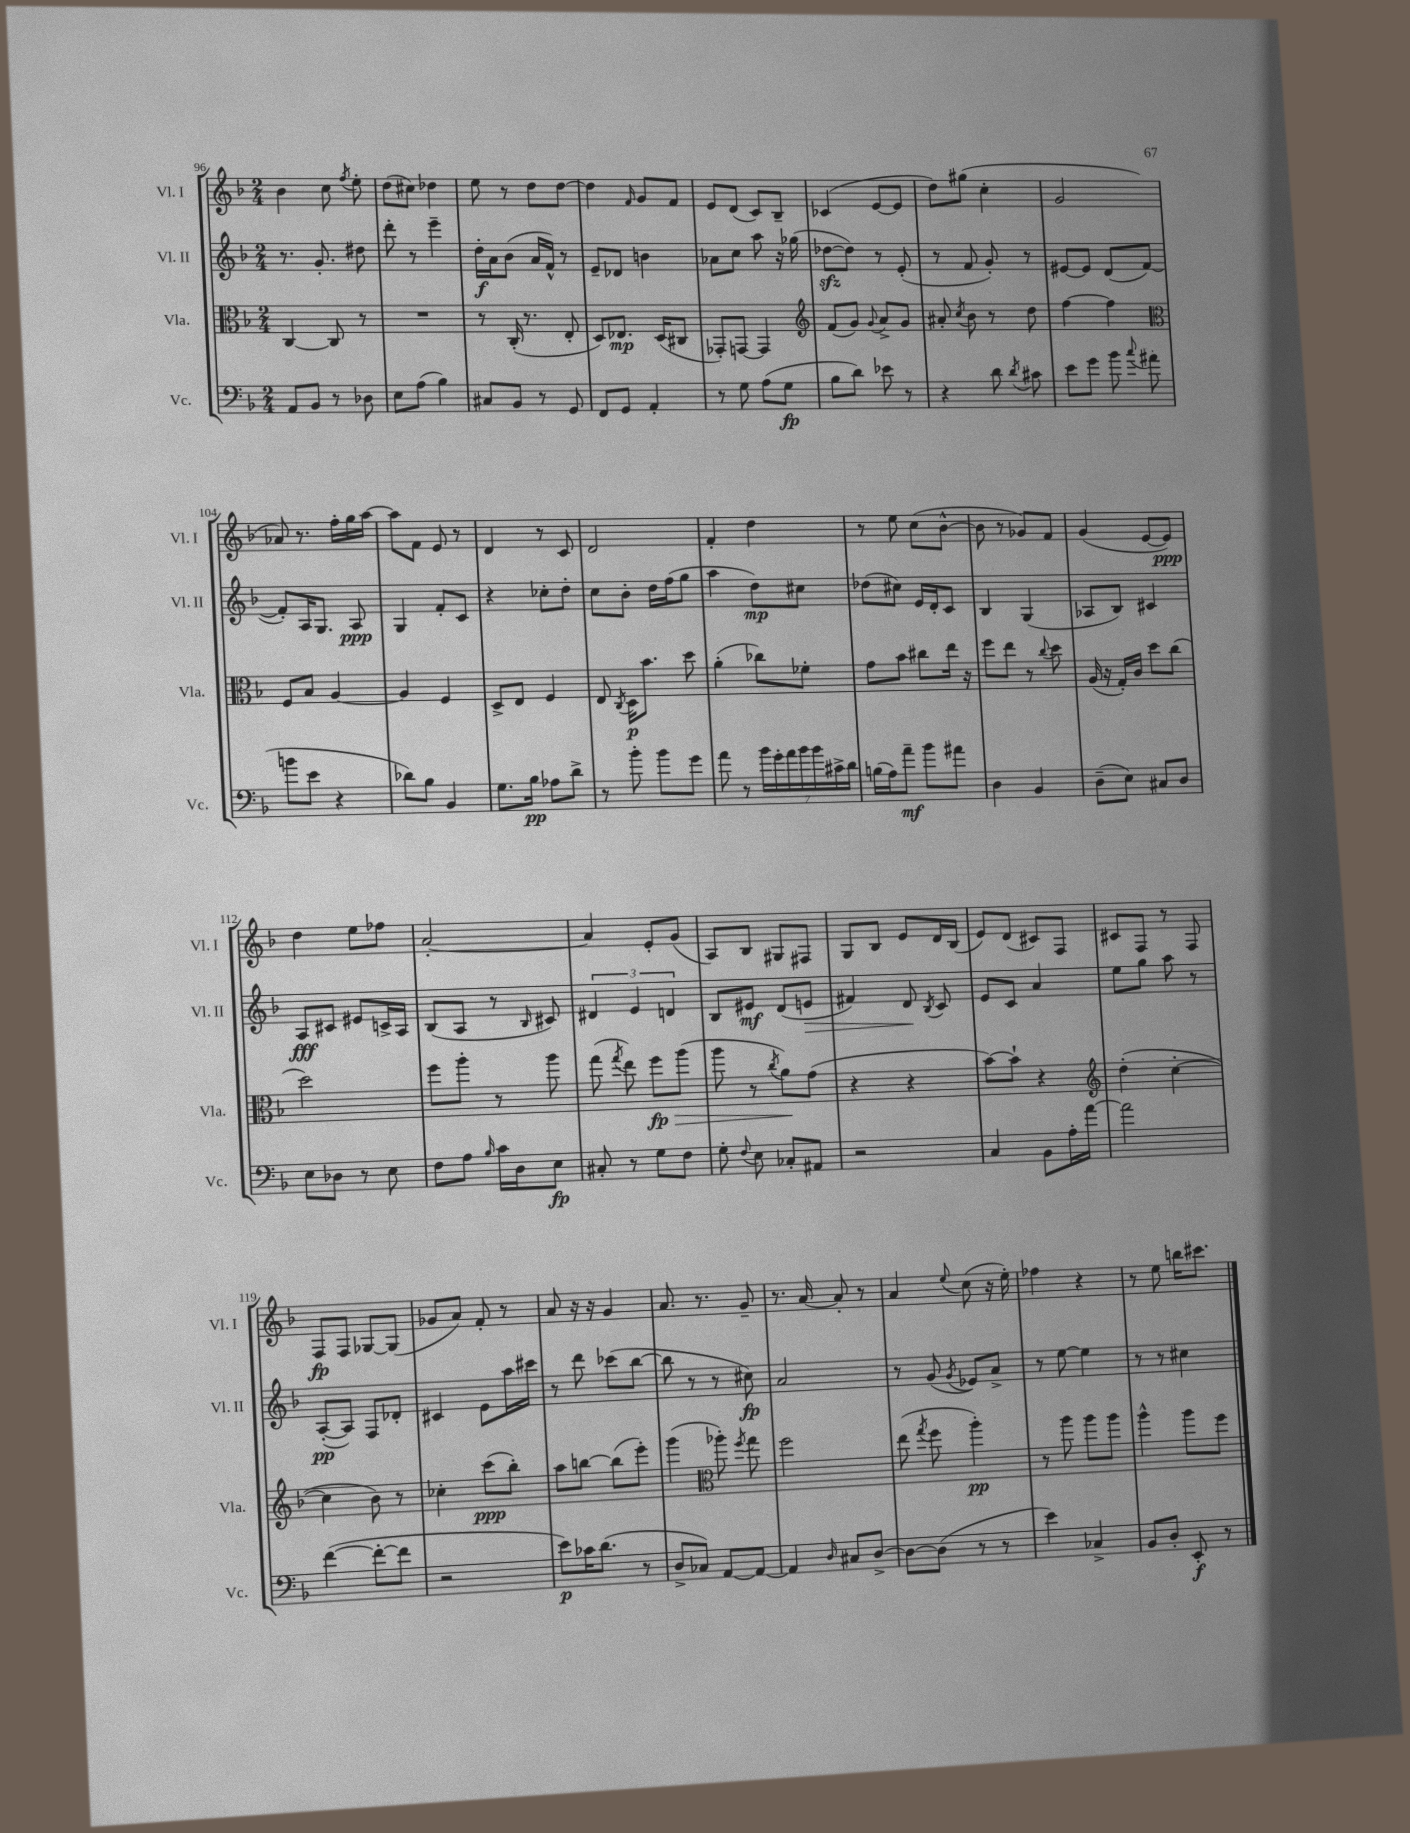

**kern	**kern	**kern	**kern
*staff4	*staff3	*staff2	*staff1
*clefF4	*clefC3	*clefG2	*clefG2
*k[b-]	*k[b-]	*k[b-]	*k[b-]
*M2/4	*M2/4	*M2/4	*M2/4
8AA/L	[4C/	8.r	4b-\
8BB-/J	.	.	.
.	.	8.g'/	.
8r	8C/]	.	8cc\
.	.	.	8qff/
8D-\	8r	8dd#\	8ee'\
=	=	=	=
8E\L	2r	8ddd'\	(8dd\L
(8A\J	.	8r	8cc#\J)
4B-\)	.	4eee~\	4dd-\
=	=	=	=
8C#/L	8r	16dd'\LL	8ee\
.	.	16a\J	.
8BB-/J	(16C'/	(8b-\J	8r
.	8.r	.	.
8r	.	16a/LL	8dd\L
.	.	16f^^/JJ)	.
8GG/	8E'/	8r	[8dd\J
=	=	=	=
8FF/L	8D/L)	8e~/L	4dd\]
8GG/J	8.E-/J	8d-/J	.
.	.	.	16qqf/
4AA'/	.	4b\	8g/L
.	(16D/LK	.	.
.	8C#/J	.	8f/J
=	=	=	=
8r	8GG-'/L)	8a-\L	8e/L
8G\	[8GG/J	8cc\J	(8d/J
(8A\L	4GG/]	8aa\	8c/L)
8G\J	.	16r	8B-~/J
.	.	(16gg-\	.
=	=	=	=
*	*clefG2	*	*
8B-\L	(8f/L	[8dd-\L	(4c-/
8d\J)	8g/J)	8dd-\]J)	.
.	8qqg/	.	.
8e-\	8a^/L	8r	[8e/L
8r	8g/J	(8e'/	8e/]J
=	=	=	=
4r	8a#'/	8r	8dd\L)
.	8qcc/	.	.
.	8b-\	8f/	(8gg#\J
8d\	8r	8g'/)	4cc'\
8qd/	.	.	.
8c#\	8dd\	8r	.
=	=	=	=
8e\L	[4ff\	[8e#/L	2g/
8g\J	.	8e#/]J	.
8b-\	4ff\]	(8d/L	.
8qqcc/	.	.	.
(8a#\	.	[8f/J	.
=	=	=	=
*	*clefC3	*	*
8b\L	8F/L	8f'/]L)	8a-/)
8e\J	8B-/J	16A/K	8.r
.	.	8.G/J	.
4r	[4A/	.	.
.	.	.	16ff'\LL
.	.	8A/	16gg\
.	.	.	[16aa\JJ
=	=	=	=
8d-\L)	4A/]	4G/	8aa\]L
8B-\J	.	.	8f\J
4BB-/	4F/	8f'/L	8e/
.	.	8c/J	8r
=	=	=	=
8.G\L	8D^/L	4r	4d/
.	8E/J	.	.
16B-\Jk	.	.	.
8A-\L	4F/	8cc-'\L	8r
8d^\J	.	8dd'\J	8c/
=	=	=	=
8r	8E/	8cc\L	2d/
.	8qC/	.	.
8b-'\	16D\LK	8b-'\J	.
.	8.b-\J	.	.
8b-\L	.	16dd\LL	.
.	.	(16ff\J	.
8g\J	8dd\	8gg\J	.
=	=	=	=
8a\	(4a'\	4aa\	4f'/
8r	.	.	.
28b-\LL	8cc-\L)	8dd\L)	4dd\
28g'\	.	.	.
28a\	.	.	.
28b-\	.	.	.
.	8f-'\J	8cc#\J	.
28b-\	.	.	.
28c#^\	.	.	.
28d\JJ	.	.	.
=	=	=	=
(16B\LL	8g\L	(8dd-\L	8r
16A\J)	.	.	.
8a~\J	8b-\J	8cc#\J)	8ee\
8b-\L	8cc#\L	16e/LL	(8cc\L
.	.	16d'/J	.
8a#\J	16ee\Jk	8c/J	[8b-^^\J
.	16r	.	.
=	=	=	=
4D\	8ff\L	4B-/	8b-\]
.	8ee\J	.	8r
4BB-/	8r	(4G/	8g-/L)
.	8qqcc/	.	.
.	8dd\	.	8f/J
=	=	=	=
(8D~\L	(16A/	8A-/L	(4g/
.	16r	.	.
8E\J)	16G'/LL)	8B-/J)	.
.	16c/JJ	.	.
8C#/L	8dd\L	4c#/	[8e/L
8D/J	(8cc\J	.	8e/]J)
=	=	=	=
8E\L	2dd\)	8A/L	4dd\
8D-\J	.	8c#/J	.
8r	.	8e#/L	8ee\L
8E\	.	16c^/L	8ff-\J
.	.	16A/JJ	.
=	=	=	=
8F\L	8ff\L	(8B-/L	[2a'/
8A\J	8aa'\J	8A/J	.
16qqB-/	.	.	.
16c\LL	8r	8r	.
16D\J	.	.	.
.	.	16qqB-/	.
8E\J	8aa\	8c#/)	.
=	=	=	=
8C#'/	(8gg\	6d#/	4a/]
.	8qgg/	.	.
8r	8ee\)	.	.
.	.	6e/	.
8G\L	8ff\L	.	8e'/L
.	.	6d/	.
8F\J	(8aa\J	.	(8g/J
=	=	=	=
8G'\	8aa\	8B-/L	8A/L)
8qqF/	.	.	.
8E\	8r	8e#/J	8B-/J
.	8qcc/	.	.
8C-'/L	8a\L)	(8d/L	8G#/L
8AA#/J	(8g\J	8e/J	8F#/J
=	=	=	=
2r	4r	4f#/)	8G/L
.	.	.	8B-/J
.	4r	8d/	8e/L
.	.	8qB-/	.
.	.	8c/	16d/L
.	.	.	(16B-/JJ
=	=	=	=
4C/	[8b-\L)	8e/L	8e/L)
.	8b-`\]J	8c/J	(8d/J
8BB-\L	4r	4a/	8c#/L)
16A'\L	.	.	8F/J
[16a\JJ	.	.	.
=	=	=	=
*	*clefG2	*	*
2a\]	(4dd'\	8ee\L	8c#/L
.	.	8gg\J	8F/J
.	[4cc'\	8aa\	8r
.	.	8r	8F/
=	=	=	=
([4f\	4cc\]	([8A'/L	8F/L
.	.	8A/]J)	8F/J
8f'\_L	8b-\)	8F/L	[8G-/L
8f\]J	8r	8d-'/J	(8G-/]J
=	=	=	=
2r	4cc-'\	4c#/	8g-/L
.	.	.	8a/J)
.	(8ccc\L	8e\L	8f'/
.	8bb-'\J)	16aa\L	8r
.	.	16ccc#\JJ	.
=	=	=	=
8e\L)	8aa\L	8r	8a/
16c-\K	[8bb\J	8ddd\	16r
(8.d\J	.	.	16r
.	(8bb\]L	(8ccc-\L	4g/
8r	8eee'\J)	[8bb-\J	.
=	=	=	=
8D^/L	(4ggg\	8bb-\]	8.a/
8C-/J)	.	8r	.
.	.	.	8.r
*	*clefC3	*	*
[8AA/L	8aa-'\)	8r	.
.	8qff/	.	.
8AA/_J	8gg\	8cc#\)	8g~/
=	=	=	=
4AA/]	2ff\	2a/	8.r
.	.	.	[16a/
16qqD/	.	.	.
8C#/L	.	.	8a'/]
[8D^/J	.	.	8r
=	=	=	=
8D\_L	(8ee\	8r	4a/
.	8qgg/	.	.
(8D\]J	8ff\	(8g/	.
.	.	8qg/	8qqee/
8r	4aa'\)	8e-/L)	(8cc\
8r	.	8a^/J	16r
.	.	.	16ee'\)
=	=	=	=
4e\)	8r	8r	4ff-\
.	8aa\	[8ee\	.
4C-^/	8aa\L	4ee\]	4r
.	8aa\J	.	.
=	=	=	=
8BB-/L	4aa^^\	8r	8r
8D'/J	.	8r	8ee\
8EE'/	8aa\L	4cc#\	16bb\LK
.	.	.	8.ccc#\J
8r	8ff\J	.	.
==	==	==	==
*-	*-	*-	*-
